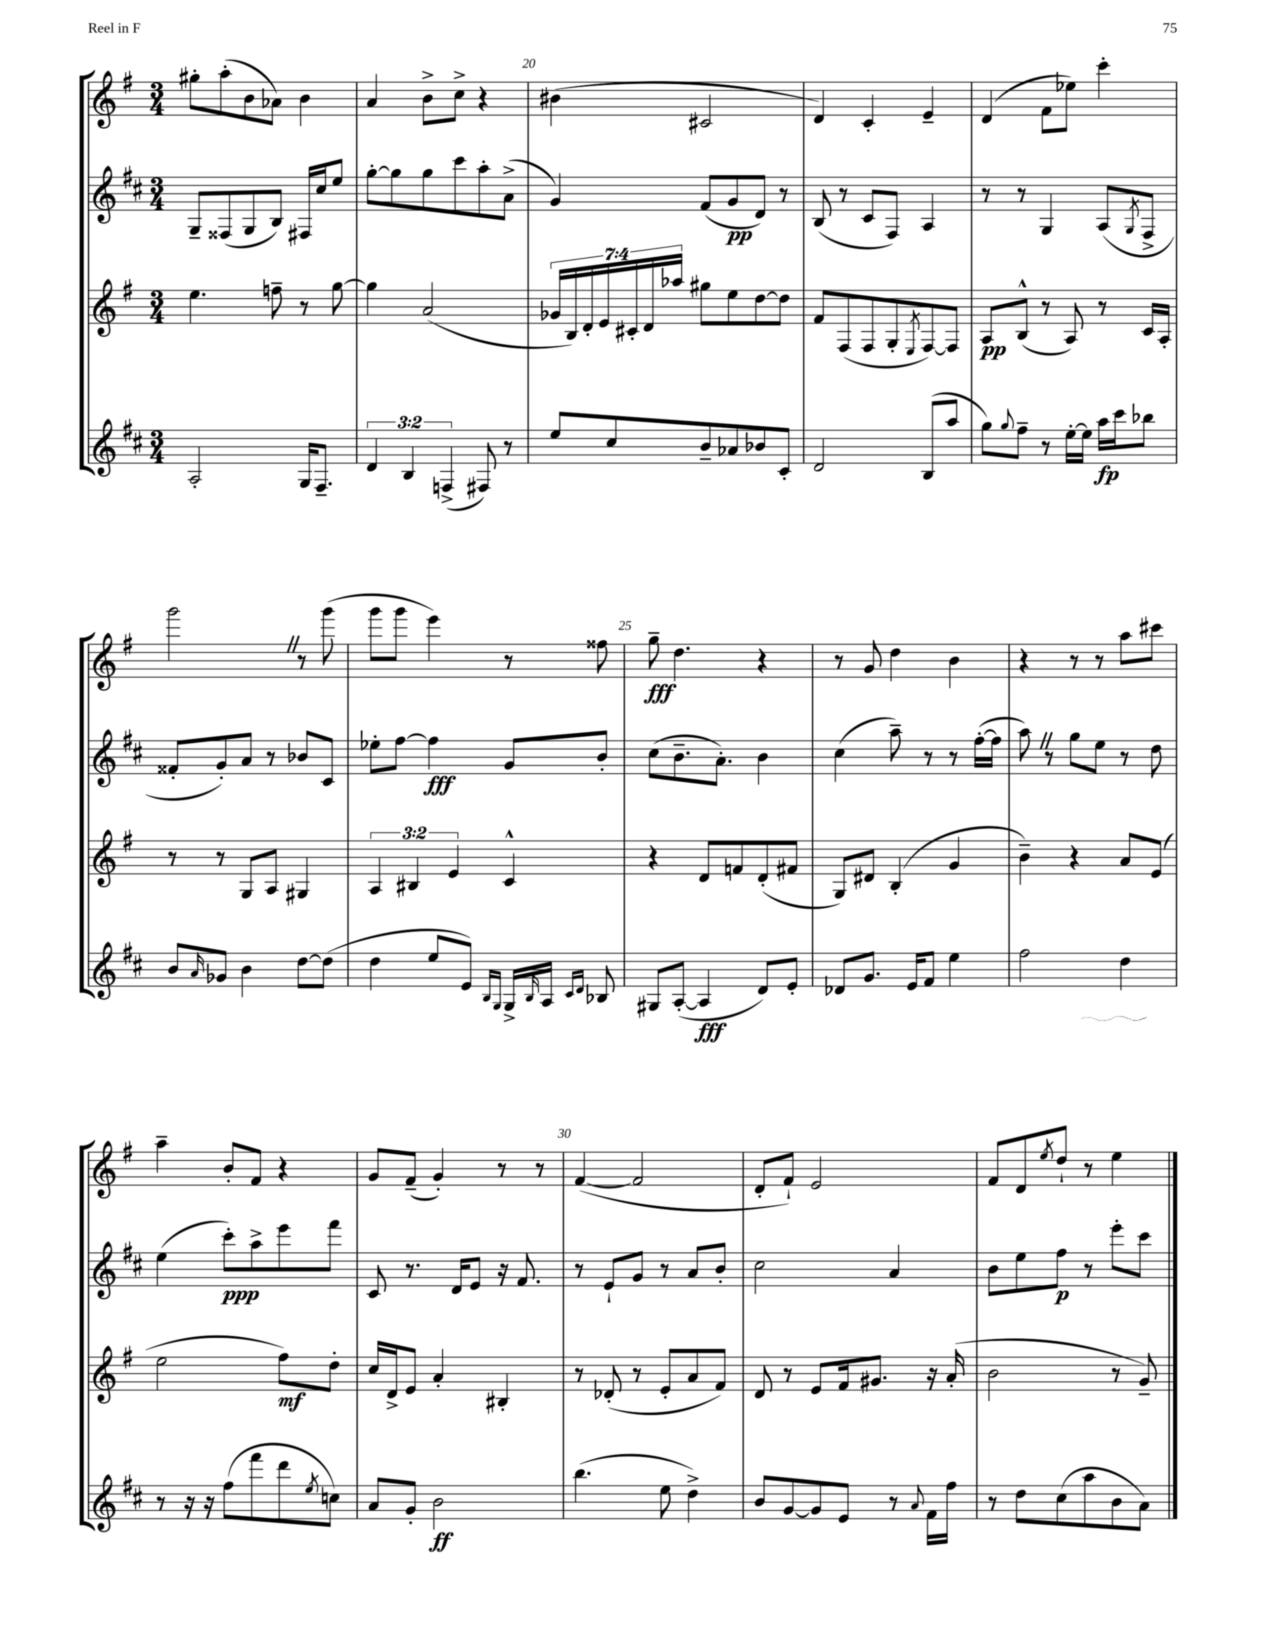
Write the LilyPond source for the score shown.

<<
\new StaffGroup <<
\new Staff = "s0" {
    \clef treble \key g \major \numericTimeSignature \time 3/4
    gis''8-. a''8-.( b'8 aes'8) b'4 |
    a'4 b'8-> c''8-> r4 |
    bis'4( cis'2 |
    d'4) c'4-. e'4-- |
    d'4( fis'8 ees''8) c'''4-. |
    g'''2 \once \override BreathingSign.text = \markup { \musicglyph "scripts.caesura.straight" } \breathe r8 g'''8( |
    g'''8 g'''8 e'''4) r8 fisis''8 |
    g''8--\fff d''4. r4 |
    r8 g'8 d''4 b'4 |
    r4 r8 r8 a''8 cis'''8 |
    a''4-- b'8-. fis'8 r4 |
    g'8 fis'8--( g'4-.) r8 r8 |
    fis'4~( fis'2 |
    d'8-. fis'8-!) e'2 |
    fis'8 d'8 \acciaccatura { e''8 } d''8-! r8 e''4 \bar "|." |
}
\new Staff = "s1" {
    \clef treble \key d \major \numericTimeSignature \time 3/4
    g8-- fisis8( g8 b8) fis16 cis''16 e''8 |
    g''8~-. g''8 g''8 cis'''8 a''8-. a'8->( |
    g'4) fis'8( g'8\pp d'8) r8 |
    b8( r8 cis'8 fis8) a4 |
    r8 r8 g4 a8( \acciaccatura { g8 } fis8-> |
    fisis'8-. g'8-.) a'8 r8 bes'8 cis'8 |
    ees''8-. fis''8~ fis''4\fff g'8 b'8-. |
    cis''8( b'8.-- a'8.-.) b'4 |
    cis''4( a''8--) r8 r8 fis''16~-.( fis''16 |
    a''8) \once \override BreathingSign.text = \markup { \musicglyph "scripts.caesura.straight" } \breathe r8 g''8 e''8 r8 d''8 |
    e''4( cis'''8-.\ppp) a''8-> e'''8 fis'''8 |
    cis'8 r8. d'16 e'8 r16 fis'8. |
    r8 e'8-! g'8 r8 a'8 b'8-. |
    cis''2 a'4 |
    b'8 e''8 fis''8\p r8 e'''8-. cis'''8 \bar "|." |
}
\new Staff = "s2" {
    \clef treble \key g \major \numericTimeSignature \time 3/4 \override Staff.TupletNumber.text = #tuplet-number::calc-fraction-text
    e''4. f''8-- r8 g''8~ |
    g''4 a'2( |
    \tuplet 7/4 { ges'16 b16) d'16-. e'16 cis'16-. d'16 aes''16 } gis''8 e''8 d''8~ d''8 |
    fis'8 fis8( fis8 g8-. \acciaccatura { e8 } fis8~) fis8 |
    a8\pp b8-^( r8 a8) r8 c'16 a16-. |
    r8 r8 g8 a8 gis4 |
    \tuplet 3/2 { a4 bis4 e'4 } c'4-^ |
    r4 d'8 f'8 d'8-.( fis'8 |
    g8) dis'8 b4-.( g'4 |
    b'4--) r4 a'8 e'8( |
    e''2 fis''8\mf) d''8-. |
    c''16 d'16-> e'8 a'4-. bis4-. |
    r8 des'8-.( r8 e'8-. a'8 fis'8) |
    d'8 r8 e'8 fis'16 gis'8. r16 a'16-.( |
    b'2 r8 g'8--) \bar "|." |
}
\new Staff = "s3" {
    \clef treble \key d \major \numericTimeSignature \time 3/4 \override Staff.TupletNumber.text = #tuplet-number::calc-fraction-text
    a2-. g16 fis8.-- |
    \tuplet 3/2 { d'4 b4 f4->( } fis8) r8 |
    e''8 cis''8 b'8-- aes'8 bes'8 cis'8-. |
    d'2 b8( a''8 |
    g''8) \appoggiatura { g''8 } fis''8-- r8 e''16~-. e''16 a''16\fp cis'''16 bes''8 |
    b'8 \grace { a'16 } ges'8 b'4 d''8~ d''8( |
    d''4 e''8 e'8) \grace { b16 g16 } g16-> \grace { b16 } a16 \grace { cis'16 d'16 } bes8 |
    gis8 a8~-.( a4\fff d'8) e'8-. |
    des'8 g'8. e'16 fis'8 e''4 |
    fis''2 d''4 |
    r8 r16 r16 fis''8( fis'''8 d'''8 \acciaccatura { e''8 } c''8) |
    a'8 g'8-. b'2\ff |
    b''4.( e''8 d''4->) |
    b'8 g'8~ g'8 e'8 r8 \appoggiatura { a'8 } fis'16 fis''16 |
    r8 d''8 cis''8( a''8 b'8 a'8) \bar "|." |
}
>>
>>
\layout { \context { \Score currentBarNumber = #18 \override BarNumber.break-visibility = ##(#f #t #t) barNumberVisibility = #(every-nth-bar-number-visible 5) } }
